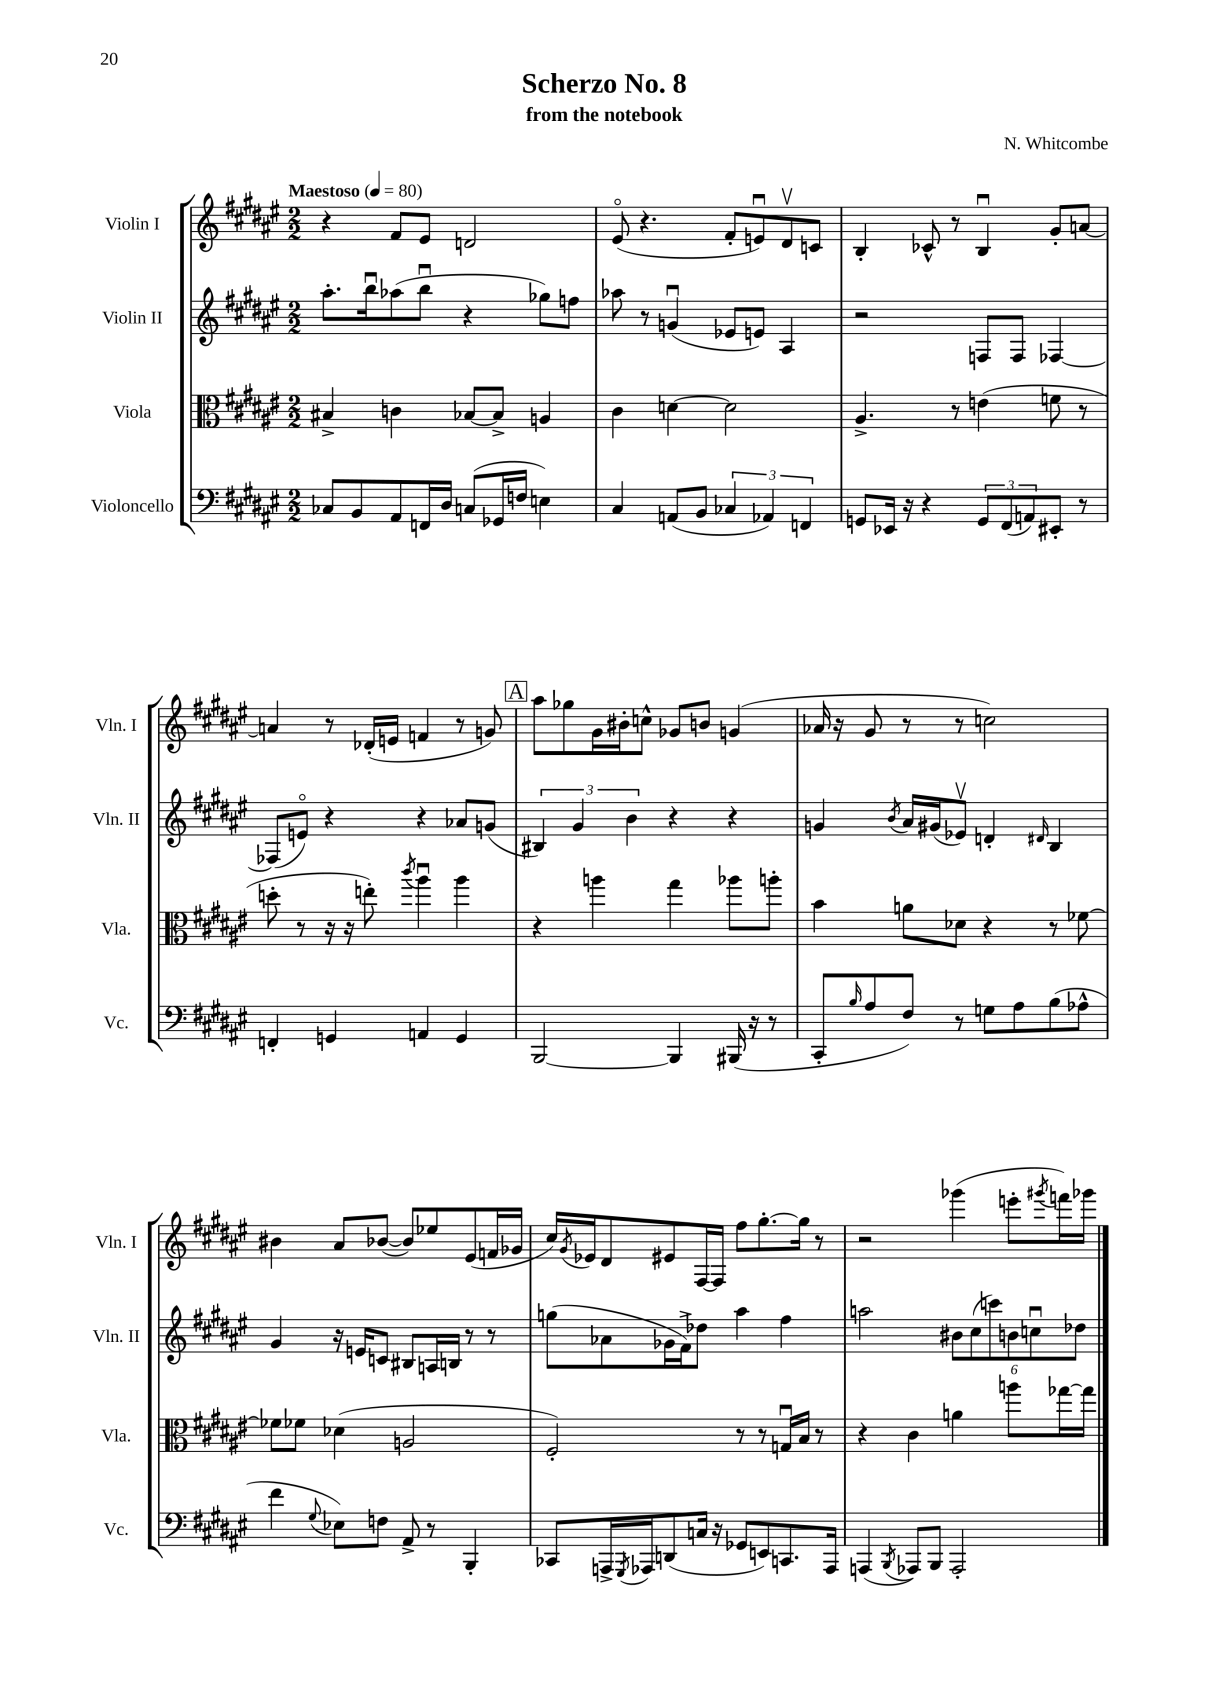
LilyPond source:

\header { title = "Scherzo No. 8" composer = "N. Whitcombe" subtitle = "from the notebook" }
<<
\new StaffGroup <<
\new Staff = "s0" \with { instrumentName = "Violin I" shortInstrumentName = "Vln. I" } {
    \clef treble \key fis \major \numericTimeSignature \time 2/2 \tempo "Maestoso" 4 = 80
    r4 fis'8 eis'8 d'2 |
    eis'8\flageolet( r4. fis'8-. e'8\downbow) dis'8\upbow c'8 |
    b4-. ces'8-^ r8 b4\downbow gis'8-. a'8~ |
    a'4 r8 des'16-.( e'16 f'4 r8 g'8) |
    \mark \markup { \box "A" } ais''8 ges''8 gis'16 bis'16-. c''8-^ ges'8 b'8 g'4( |
    aes'16 r16 gis'8 r8 r8 c''2) |
    bis'4 ais'8 bes'8~( bes'8) ees''8 eis'8( f'16 ges'16 |
    cis''16) \acciaccatura { gis'8 } ees'16 dis'8 eis'8 fis16~ fis16 fis''8 gis''8.~-. gis''16 r8 |
    r2 ges'''4( e'''8-. \acciaccatura { gis'''8 } f'''16) ges'''16 \bar "|." |
}
\new Staff = "s1" \with { instrumentName = "Violin II" shortInstrumentName = "Vln. II" } {
    \clef treble \key fis \major \numericTimeSignature \time 2/2
    ais''8.-. b''16\downbow aes''8( b''8\downbow r4 ges''8) f''8 |
    aes''8 r8 g'4\downbow( ees'8 e'8) ais4 |
    r2 f8 f8 fes4~ |
    fes8( e'8\flageolet) r4 r4 aes'8 g'8( |
    \mark \markup { \box "A" } \tuplet 3/2 { bis4) gis'4 b'4 } r4 r4 |
    g'4 \acciaccatura { b'8 } ais'16 gis'16( ees'8\upbow) d'4-. \grace { dis'16 } b4 |
    gis'4 r16 e'16 c'8 bis8 a16 b16 r8 r8 |
    g''8( aes'8 ges'16 fis'16->) des''8 ais''4 fis''4 |
    a''2 \tuplet 6/4 { bis'8 cis''8( c'''8) b'8 c''8\downbow des''8 } \bar "|." |
}
\new Staff = "s2" \with { instrumentName = "Viola" shortInstrumentName = "Vla." } {
    \clef alto \key fis \major \numericTimeSignature \time 2/2
    bis4-> c'4 bes8~ bes8-> a4 |
    cis'4 d'4~ d'2 |
    ais4.-> r8 e'4( f'8 r8 |
    d''8-. r8 r16 r16 e''8-.) \acciaccatura { cis'''8 } ais''4\downbow ais''4 |
    \mark \markup { \box "A" } r4 a''4 gis''4 aes''8 a''8-. |
    b'4 a'8 des'8 r4 r8 fes'8~ |
    fes'8 fes'8 des'4( a2 |
    fis2-.) r8 r8 g16\downbow b16 r8 |
    r4 cis'4 a'4 a''8 ges''16~ ges''16 \bar "|." |
}
\new Staff = "s3" \with { instrumentName = "Violoncello" shortInstrumentName = "Vc." } {
    \clef bass \key fis \major \numericTimeSignature \time 2/2
    ces8 b,8 ais,8 f,16 dis16 c8( ges,16 f16 e4) |
    cis4 a,8( b,8 \tuplet 3/2 { ces4 aes,4) f,4 } |
    g,8 ees,16 r16 r4 \tuplet 3/2 { g,8 fis,8( a,8) } eis,8-. r8 |
    f,4-. g,4 a,4 g,4 |
    \mark \markup { \box "A" } b,,2~ b,,4 bis,,16( r16 r8 |
    cis,8-. \grace { b16 } ais8 fis8) r8 g8 ais8 b8( aes8-^ |
    fis'4 \appoggiatura { gis8 } ees8) f8 ais,8-> r8 b,,4-. |
    ces,8 a,,16-> \acciaccatura { gis,,8 } aes,,16 d,8( c16 r16 ges,8 e,8) c,8. aes,,16 |
    a,,4( \acciaccatura { b,,8 } aes,,8) b,,8 aes,,2-. \bar "|." |
}
>>
>>
\layout { \context { \Score \remove "Bar_number_engraver" } }
